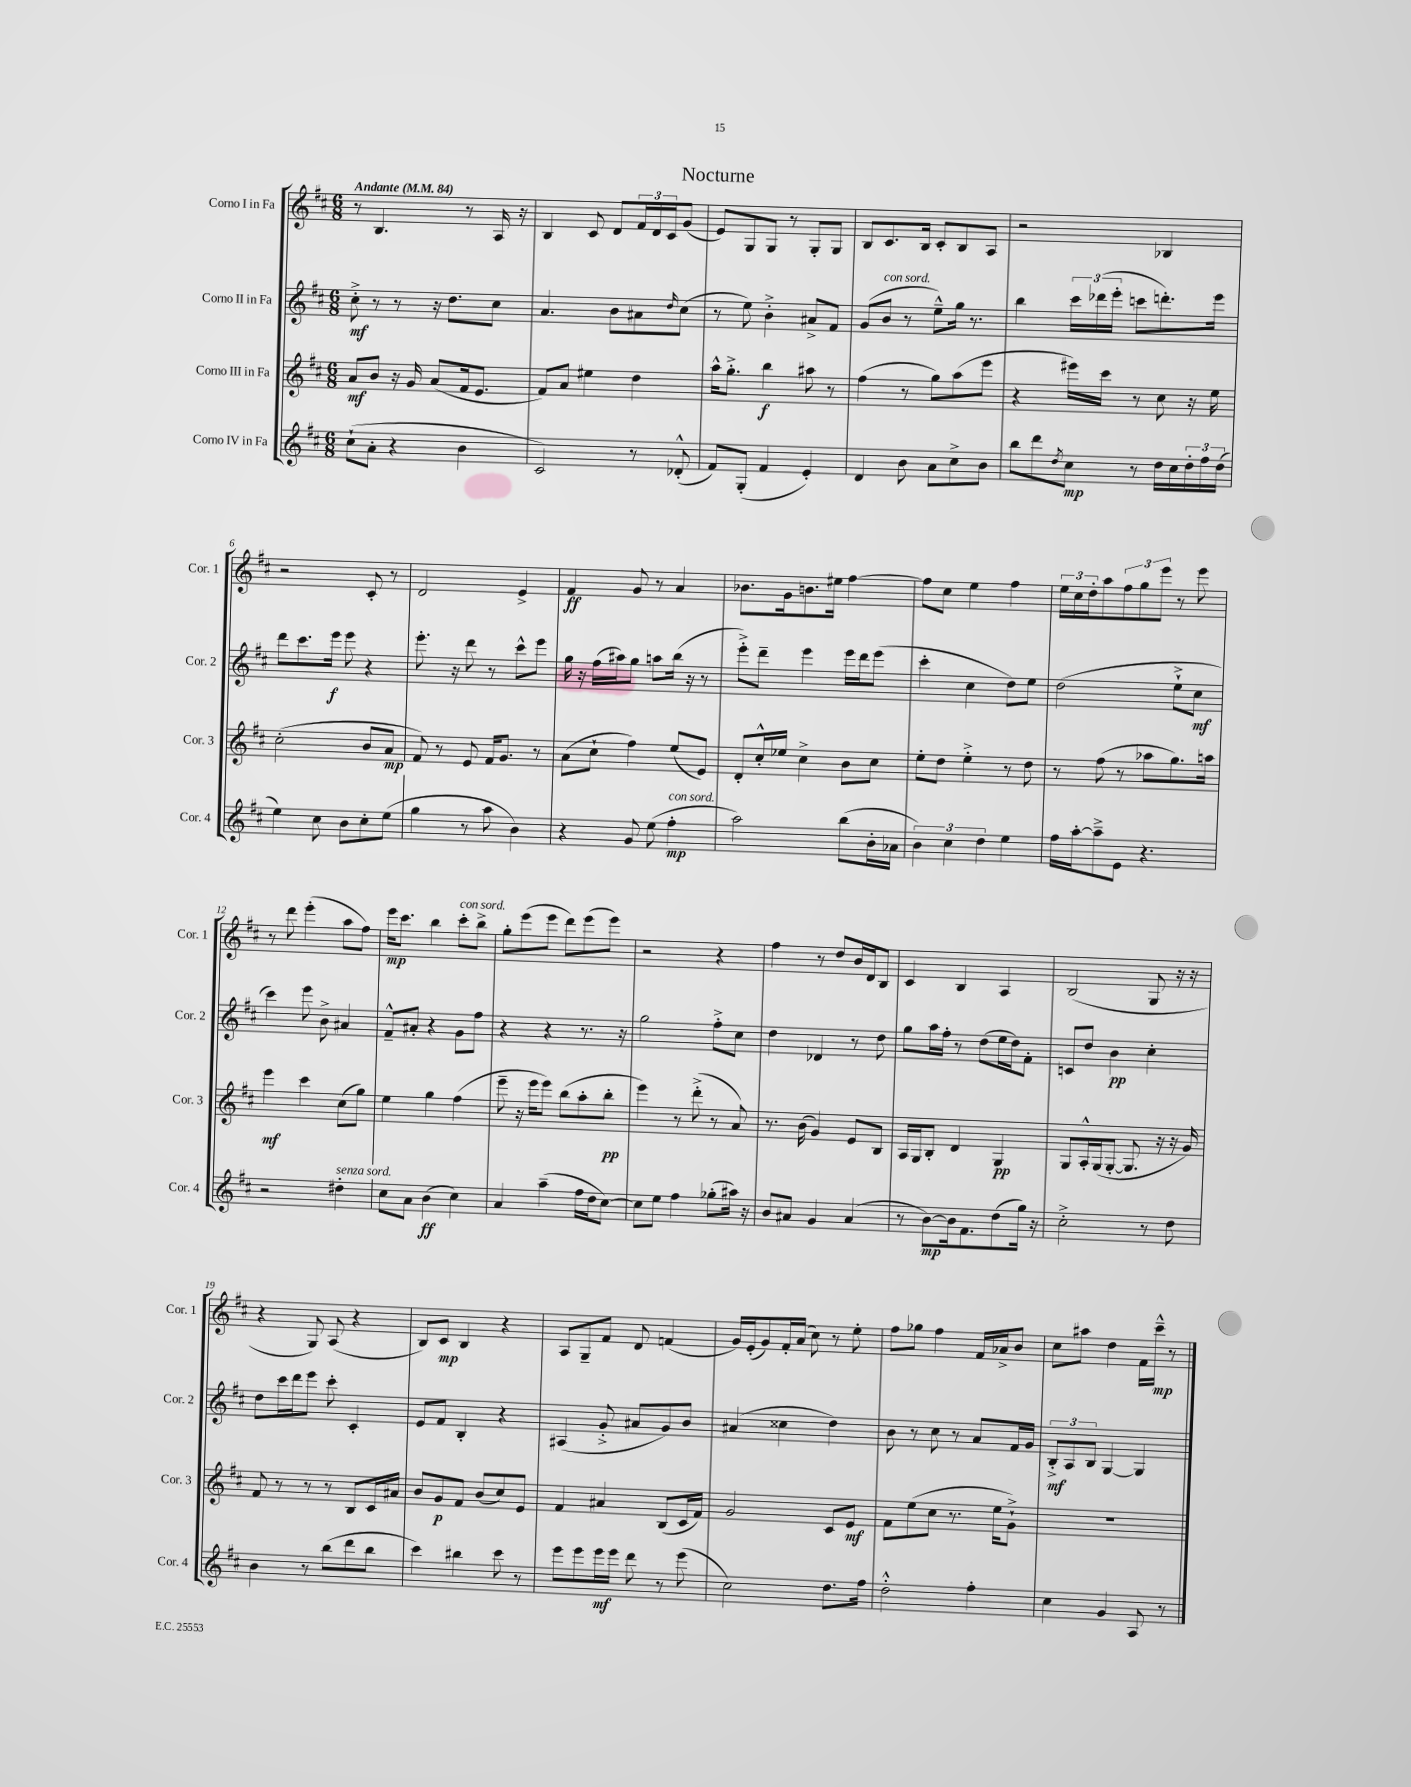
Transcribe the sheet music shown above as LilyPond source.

\header { title = "Nocturne" }
<<
\new StaffGroup <<
\new Staff = "s0" \with { instrumentName = "Corno I in Fa" shortInstrumentName = "Cor. 1" } {
    \clef treble \key d \major \numericTimeSignature \time 6/8 \tempo "Andante" 4 = 84
    r8 b4. r8 a16 r16 |
    b4 cis'8 d'8 \tuplet 3/2 { fis'16 d'16 cis'16 } g'8( |
    e'8) g8 g8 r8 g8-. g8 |
    b8 cis'8. b16 cis'8-. b8 a8 |
    r2 bes4 |
    r2 cis'8-. r8 |
    d'2 e'4-> |
    fis'4\ff g'8 r8 a'4 |
    bes'8. g'16 b'8. eis''16 fis''4~ |
    fis''8 cis''8 e''4 fis''4 |
    \tuplet 3/2 { e''16 cis''16 d''16-. } a''8 \tuplet 3/2 { fis''8 g''8 e'''8 } r8 e'''8 |
    r8 d'''8 e'''4-.( a''8 fis''8) |
    e'''16\mp cis'''8. b''4 cis'''8-.^\markup { \italic "con sord." } b''8-> |
    g''8-. e'''8( e'''8 d'''8) e'''8( e'''8) |
    r2 r4 |
    fis''4 r8 d''8 b'16 d'16 b8 |
    cis'4 b4 a4 |
    b2( g8 r16 r16 |
    r4 g8) a8( r4 |
    b8) cis'8\mp b4 r4 |
    a8 g8-- fis'8 d'8 f'4( |
    g'16) e'16-.( g'8) fis'16-. a'16( cis''8) r8 e''8-. |
    fis''8 ges''8 fis''4 fis'16 aes'16-> b'8 |
    cis''8 ais''8 d''4 fis'16 cis'''16---^\mp r8 \bar "|." |
}
\new Staff = "s1" \with { instrumentName = "Corno II in Fa" shortInstrumentName = "Cor. 2" } {
    \clef treble \key d \major \numericTimeSignature \time 6/8
    cis''8-.->\mf r8 r8 r16 d''8. cis''8 |
    a'4. b'8 ais'8 \grace { d''16 } cis''8( |
    r8 e''8) b'4-.-> ais'8-> fis'8 |
    g'8( b'8^\markup { \italic "con sord." } r8 e''8---^) g''16 r8. |
    b''4 \tuplet 3/2 { cis'''16 des'''16( e'''16-. } c'''8 d'''8.-.) e'''16 |
    d'''8 cis'''8. e'''16\f e'''8 r4 |
    e'''8.-. r16 d'''8 r8 cis'''8-^ e'''8 |
    g''16 r16 fis''16( ais''16) g''8 a''8 b''16( r16 r8 |
    e'''8-.->) d'''8-- e'''4 e'''16 d'''16 e'''8( |
    cis'''4-. cis''4 d''8) e''8 |
    d''2( e''8-!-> cis''8\mf |
    cis'''4) e'''8 b'8-> ais'4 |
    fis'8---^ ais'8-. r4 g'8 fis''8 |
    r4 r4 r8. r16 |
    g''2 fis''8-.-> cis''8 |
    d''4 des'4 r8 d''8 |
    g''8 a''16 fis''16-. r8 d''8( e''16 d''16) fis'8-. |
    c'8 d''8 b'4\pp cis''4-. |
    d''8 cis'''16 d'''16 e'''8 cis'''8-. cis'4-. |
    e'8 fis'8 b4-. r4 |
    ais4( g'8-.-> ais'8 g'8) b'8 |
    ais'4( cisis''4 d''4) |
    b'8 r8 cis''8 r8 a'8 fis'16 g'16 |
    \tuplet 3/2 { b8-.->\mf a8 b8 } g4~ g4 \bar "|." |
}
\new Staff = "s2" \with { instrumentName = "Corno III in Fa" shortInstrumentName = "Cor. 3" } {
    \clef treble \key d \major \numericTimeSignature \time 6/8
    a'8\mf b'8 r16 g'16 a'8( fis'16 e'8. |
    fis'8) a'8 eis''4 d''4 |
    a''16-^ g''8.-.-> b''4\f ais''8 r8 |
    fis''4( r8 g''8) a''8( e'''8 |
    r4 eis'''16) cis'''16 r8 cis''8 r16 e''16 |
    cis''2-.( b'8 a'8\mp |
    fis'8) r8 e'8 fis'16 g'8. r8 |
    a'8( cis''8-! fis''4) e''8( e'8) |
    d'8-. cis''16-.-^ ees''16 cis''4-> b'8 cis''8 |
    e''8-. d''8 e''4-.-> r8 d''8 |
    r8 fis''8( r8 aes''8 g''8.) a''16 |
    e'''4\mf cis'''4 cis''8( g''8) |
    e''4 g''4 fis''4( |
    e'''8-- r16 e'''16 e'''8) b''8( a''8-. b''8-.\pp |
    e'''4) r8 d'''8-.->( r8 a'8) |
    r8. b'16( g'4) e'8 b8 |
    a16 g16 b8-. d'4 g4\pp |
    g8 a16-.-^ g16( g8~-. g8. r16 r16 g'16) |
    fis'8 r8 r8 r8 b8 cis'16 ais'16 |
    b'8 g'8\p fis'8 b'8( cis''8) e'8 |
    fis'4 ais'4 b8( cis'16 fis'16) |
    g'2 cis'8 e'8\mf |
    fis'8 e''8( cis''8 r8. e''16 g'8-!->) |
    R2. \bar "|." |
}
\new Staff = "s3" \with { instrumentName = "Corno IV in Fa" shortInstrumentName = "Cor. 4" } {
    \clef treble \key d \major \numericTimeSignature \time 6/8
    cis''8-!( a'8-. r4 b'4 |
    cis'2) r8 des'8-.-^( |
    fis'8) g8-.( fis'4 e'4-.) |
    d'4 b'8 a'8 cis''8-> b'8 |
    b''8 d'''8 \acciaccatura { d''8 } cis''8\mp r8 d''16 cis''16 \tuplet 3/2 { d''16-. fis''16 d''16( } |
    e''4) cis''8 b'8 cis''8-. e''8( |
    g''4 r8 a''8 b'4) |
    r4 g'8 e''8( fis''4-.\mp^\markup { \italic "con sord." } |
    a''2) b''8( b'16-. aes'16 |
    \tuplet 3/2 { b'4) cis''4 d''4 } e''4 |
    fis''16 a''16~-. a''8---> e'8 r4. |
    r2 dis''4-.^\markup { \italic "senza sord." } |
    cis''8 a'8 b'4\ff( cis''4) |
    a'4 a''4--( fis''16 d''16 cis''8~) |
    cis''8 e''8 fis''4 ges''8-.( ais''16) r16 |
    b'8 ais'8 g'4 ais'4( |
    r8 b'8~\mp) b'16 fis'8. d''8( g''16) r16 |
    cis''2-.-> r8 d''8 |
    b'4 r8 b''8( d'''8 b''8 |
    cis'''4) bis''4 cis'''8 r8 |
    e'''8 e'''8 e'''16\mf e'''16 d'''8 r8 e'''8( |
    cis''2) d''8. fis''16 |
    d''2-.-^ fis''4-. |
    cis''4 g'4 a8 r8 \bar "|." |
}
>>
>>
